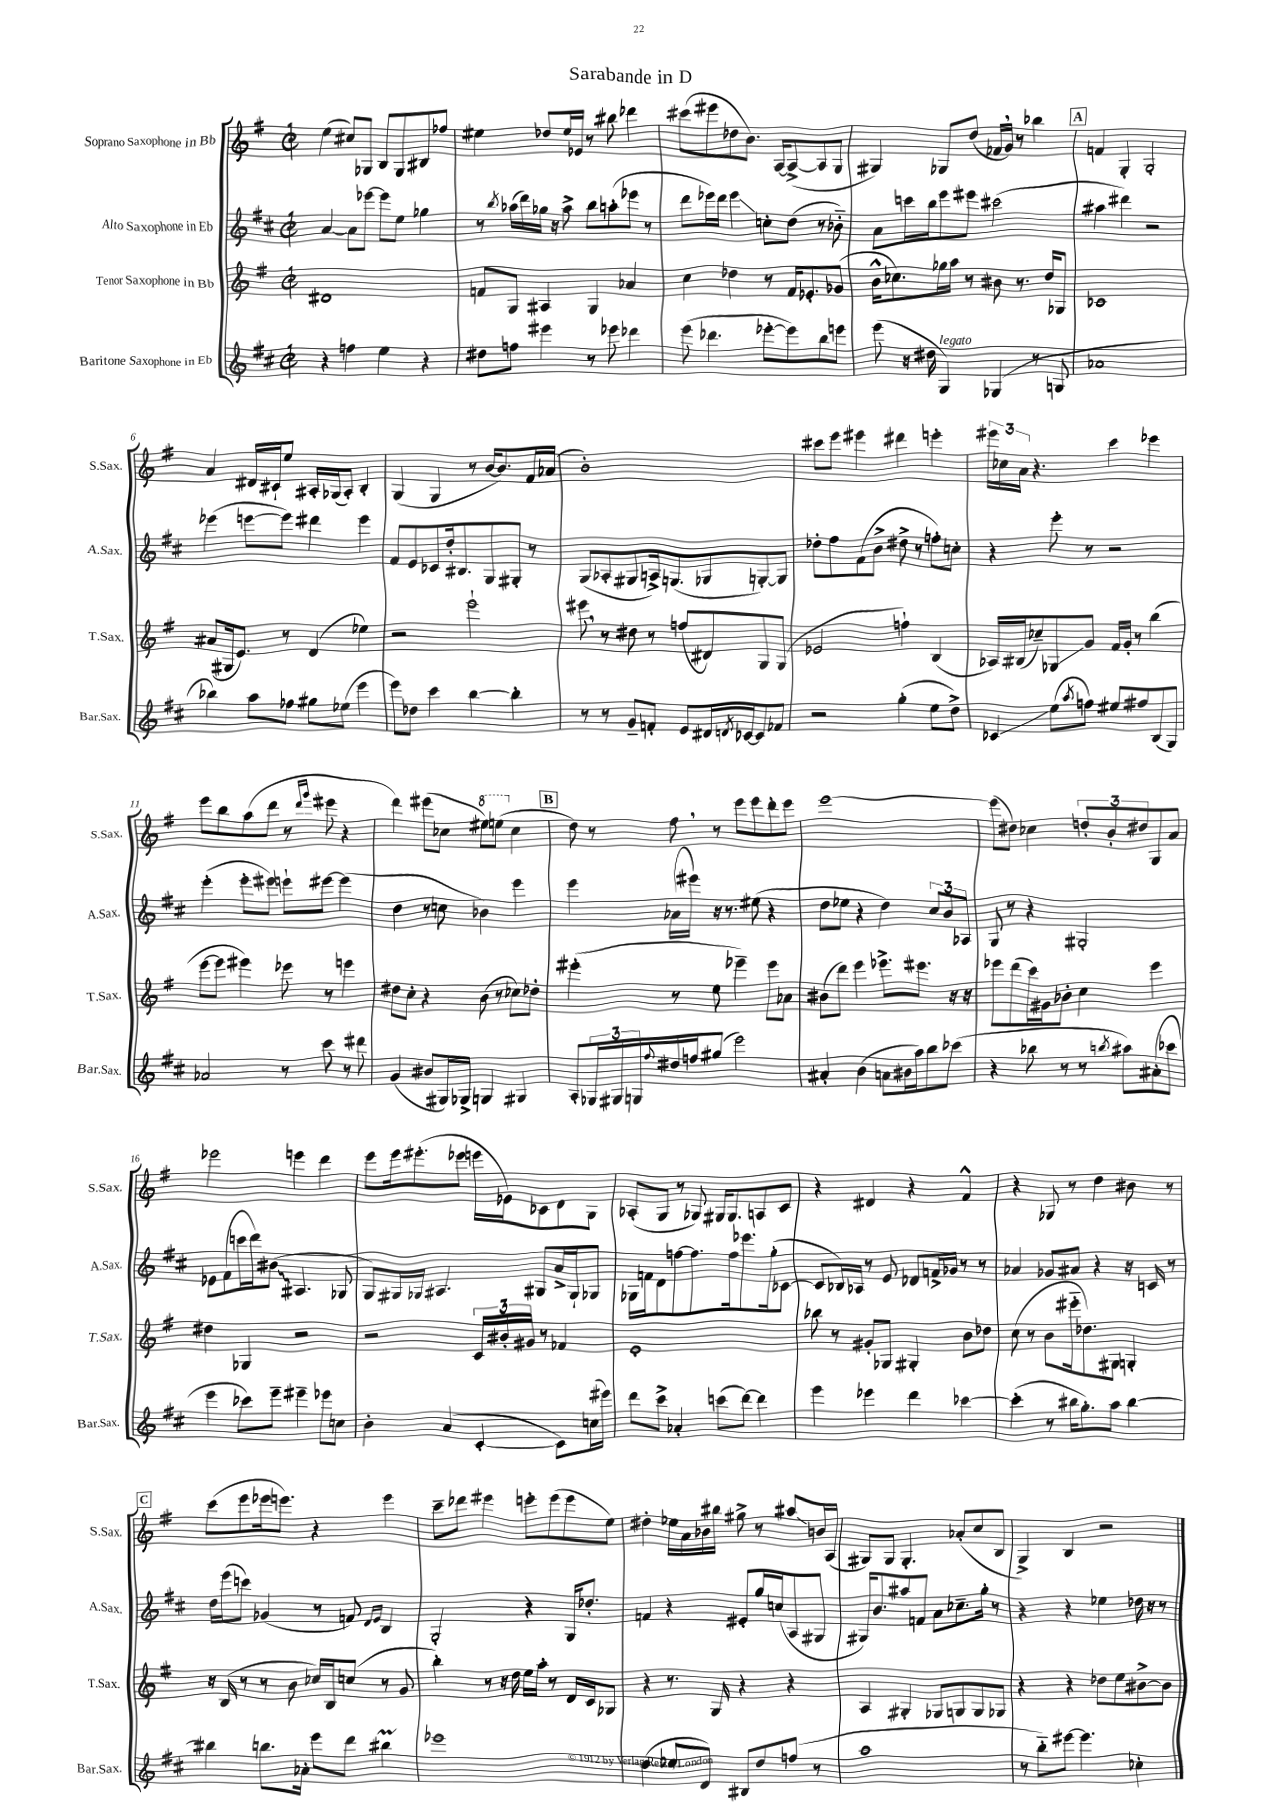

**kern	**kern	**kern	**kern
*staff4	*staff3	*staff2	*staff1
*clefG2	*clefG2	*clefG2	*clefG2
*k[f#c#]	*k[f#]	*k[f#c#]	*k[f#]
*M2/2	*M2/2	*M2/2	*M2/2
*met(c|)	*met(c|)	*met(c|)	*met(c|)
4r	1d#	[4a/	(4ee\
4ff\	.	8a\]L	8cc#/L)
.	.	[8eee-\J	8G-/J
4ee\	.	8eee-\]L	8B/L
.	.	8ee\J	8G-/
4r	.	4gg-\	8B#/
.	.	.	8ff-/J
=	=	=	=
8dd#\L	8f/L	8r	4ee#\
.	.	8qbb/	.
8ff\J	8G/J	(16aa-\LL	.
.	.	16ddd\)	.
4eee#\	4A#/	16gg-\JJ	8dd-/L
.	.	16r	.
.	.	8aa-^\	16ee#/L
.	.	.	16e-/JJ
8r	4G/	8bb\L	8r
8eee-\	.	(8aa'\	8bb#\
4ddd-\	4a-/	8eee-\J	4ddd-\
.	.	8r	.
=	=	=	=
(8eee\	4cc\	8ddd\L	(8ccc#\L
4.ddd-\	.	16eee-\L)	8eee#\
.	.	16ddd\JJ	.
.	4dd-\	4eee-\	8dd-\
.	.	.	8.b\J)
[8eee-'\L	8r	8cc'\L	.
.	.	.	[16A/LK
8eee-\])	16f#/LK	(8dd\J	(8A^/_
.	8.e-'/	.	.
8bb\	.	8r	8A/]
8eee\J	(8g-/J	8b-'~\)	8G/J
=	=	=	=
(8eee\	16b^^\LK	8a\L	4G#/)
.	8.cc-\)	.	.
16r	.	16ccc\L	.
16dd#\	.	16bb\J	.
4G/)	16gg-\L	8eee\	8G-/L
.	16aa\JJ	.	.
.	8r	8eee#\J	(8dd/J
(4G-/	8b#\	(2ccc#\	16f-/LL
.	.	.	16g/JJ)
.	8.r	.	8r
8r	.	.	4bb-\
.	16dd/LK	.	.
8G/	8G-/J	.	.
=	=	=	=
1a-	1c-	4aa#\	4f/
.	.	4ddd#\)	4G'/
.	.	2r	2G'/
=	=	=	=
4bb-\)	(8a#/L	(4eee-\	4a/
.	16G#/k	.	.
.	8.e/J)	.	.
8aa\L	.	[8eee\L	16d#/LL
.	.	.	16c#`/J
8ff-\J	8r	8eee\]J)	8ee/J
8gg#\L	(4d/	4ddd#\	16A#'/LL
.	.	.	(16G-/J
(8ee-\J	.	.	8A#'/J)
4eee\	4ee-\)	4eee\	4B'/
=	=	=	=
8eee\L)	2r	8f#/L	(4G/
8dd-\J	.	8e/	.
4ccc#\	.	8c-/	4G/
.	.	16dd'/k	.
.	.	8.B#/	.
[4bb\	2eee`\	.	8r
.	.	8G/	[16b/LK
.	.	.	8.b/])
4bb'\]	.	8G#'/J	.
.	.	8r	16f#/L
.	.	.	(16a-/JJ
=	=	=	=
8r	8eee#\	(8G/L	1b')
8r	8r	8A-'/	.
8g~/L	8dd#\	8G#/	.
8f'/J	8r	16A^/k)	.
.	.	(8.G/	.
8e/L	(8ff/L	.	.
16d#/L	8d#/)	8G-/	.
8qd/	.	.	.
[16c-/J	.	.	.
8c-/]	8G/	[8G'/)	.
8f-/J	(8G/J	8G/]J	.
=	=	=	=
2r	2e-/	8dd-'\L	8ccc#\L
.	.	8ff#\	8eee\J
.	.	(8f#\	4eee#\
.	.	8b^\J	.
(4gg'\	4ff`\)	8dd#^\	4ddd#\
.	.	8r	.
8ee\L	(4B/	8ff'\L)	4eee'\
8dd^\J)	.	8cc'\J	.
=	=	=	=
4c-/	16A-/LL)	4r	24eee#\LL
.	.	.	24cc-\
.	(16B#/J	.	.
.	.	.	24a\JJ
.	8cc-~/)	.	4.r
(8ee\L	8G-/	8eee'\	.
8qaa/	.	.	.
8ff\J)	8g/J	8r	.
8ee#/L	16f#/LL	2r	4ccc\
.	16g'/JJ	.	.
8ff#/	8r	.	.
(8B/	(4bb\	.	4eee-\
8G/J)	.	.	.
=	=	=	=
2a-/	[8eee\L	(4eee'\	8eee\L
.	8eee\]J	.	8bb\
.	4eee#\)	8eee'\L	(8aa\
.	.	8eee#\J)	8ddd\J
8r	8eee-\	8eee`\L	8r
.	.	.	16qqddd/LL
.	.	.	16qqggg/JJ
8ccc#\	8r	[8eee#\J	8eee#\
8r	4eee\	(4eee#\]	4r
8ddd#\	.	.	.
=	=	=	=
(4g/	8dd#\L	4dd\	4ddd\)
.	8cc'\J	.	.
8b#/L	4r	8r	(8eee#\L
16G#/L)	.	8cc\	8cc-\J
16G-^/JJ	.	.	.
4G/	(8b\	4b-\)	8eee#\L)
.	8r	.	(8eee\J
4G#/	8cc-\L)	4eee\	4cc-\
.	8dd-'\J	.	.
=	=	=	=
8A'/L	(4eee#'\	4eee\	8dd\)
24G-/L	.	.	8r
24G#/	.	.	.
24G/	.	.	.
8qqff#/	.	.	.
16dd#/	8r	(16a-\LL	8ff#\
16ff/J	.	16eee#\JJ)	.
(8gg#/J	8ee\	16r	8r
.	.	8.r	.
2eee\)	4eee-~\)	.	8eee\L
.	.	(8ee#\	8eee\
.	8eee-\L	4r	8ddd'\
.	8a-\J	.	8eee\J
=	=	=	=
4a#'/	(8b#\L	8dd\L	[1eee
.	8ddd\J)	8ee-\J	.
(4b\	4eee\	4r	.
8a\L	8.eee-^\L	4dd\)	.
16b#\L	.	.	.
16aa\J)	8.eee#\J	.	.
8bb\	.	12cc#/L	.
.	.	12b/	.
(8ccc-\J	16r	.	.
.	.	12A-/J	.
.	16r	.	.
=	=	=	=
4r	8eee-\L	8G/	(8eee\]L
.	(8ddd\	8r	8dd#\J)
8bb-\	16ccc\L)	4r	4cc-\
.	16g#\J	.	.
8r	8b-'\J	.	.
8r	4cc\	2G#'/	12dd'/L
.	.	.	12b'/
8qbb/	.	.	.
8aa#\L)	.	.	.
.	.	.	12dd#/
(8a#'\	4eee-\	.	8G/
8ccc-\J	.	.	8a/J
=	=	=	=
4eee\	4dd#\	8e-\L	2eee-\
.	.	(8f#\	.
8ccc-\L)	4G-/	16ccc\L	.
.	.	16ddd\J)	.
8eee~\J	.	(8b#\J	.
4eee#~\	2r	4.A#/	4eee\
8eee-\L	.	.	4ddd\
8cc\J	.	8G-/	.
=	=	=	=
4b'\	2r	8G/L)	8eee\L
.	.	16G#/L	16eee\k
.	.	16G-/JJ	(8.eee#'\
(4a/	.	4.A#/	.
.	.	.	8eee-\J
[4c#'/	24c/LL	.	16eee\LL
.	24b#'/	.	.
.	.	.	16e-\J)
.	24g#/JJ	.	.
.	8r	8G#/L	8c-\
8c#\]L)	4f-/	16a^/L	8d\
.	.	16G#`/J	.
(16cc\L	.	8G-/J	8G\J
16eee#\JJ)	.	.	.
=	=	=	=
8ddd\L	1e'	16G-\LL	(8A-'/L
.	.	16f\J	.
8ccc#^\J	.	8d\	8G/J
4a-'/	.	[8ff\	8r
.	.	8.ff\]	8G-/)
(8ccc\L	.	.	16G#/LK
.	.	16ff\k	8.G#/
[8ddd\J)	.	8.eee-\	.
4ddd\]	.	.	8A/
.	.	(16gg'\k	.
.	.	[8c-\J	8c/J
=	=	=	=
4eee\	8bb-\	8c-/]L	4r
.	8r	16B-/L)	.
.	.	16A-/JJ	.
4eee-\	8g#'/L	8r	4d#/
.	8G-/J	8e/	.
4ddd\	4G#'/	8d-/L	4r
.	.	16f^/L	.
.	.	16g-/JJ	.
[4ccc-\	8b\L	8r	4f#^^/
.	8dd-\J	8r	.
=	=	=	=
(4ccc-'\]	(8cc\	4a-/	4r
.	8r	.	.
8r	8b\L	8g-/L	8G-/
16bb#\LK	16eee#'~\k	8a#/J	8r
8.gg'\)	8.dd-\)	.	.
.	.	4r	4dd\
8aa\J	8G#\J	.	.
[4bb#\	4G'/	16r	8b#\
.	.	16c/	.
.	.	8r	8r
=	=	=	=
4bb#\]	16r	16dd\LL	(8ccc\L
.	(16B/	(16eee\J	.
.	8r	8ccc\J)	8eee\
8.bb\L	8r	(4g-/	16eee-\k
.	.	.	8.eee\J)
.	8b\	.	.
16a-'\Jk	.	.	.
8eee\L	16cc-/LL)	8r	4r
.	16B/J	.	.
8ddd\J	(8cc/J	8f/)	.
.	.	16qqd/LL	.
.	.	16qqe/JJ	.
4bb#\	8r	4B/	4eee\
.	8g/	.	.
=	=	=	=
1eee-	4bb'\)	2G'/	8ccc~\L
.	.	.	8ddd-\J
.	8r	.	4eee#\
.	16r	.	.
.	16dd\	.	.
.	16ee\LL	4r	8eee'\L
.	16aa'\JJ	.	.
.	8r	.	(8eee\
.	16d/LL	16G/LK	8eee\
.	16c/J	8.dd-'/J	.
.	8G-/J	.	8ee\J)
=	=	=	=
(4dd\	4r	4f/	4dd#'\
8ee-/L	8.r	4r	16ee-\LL
.	.	.	16a\
8d/J)	.	.	16b-\
.	16G/	.	16bb#\JJ
8B#/L	4r	8e#'/L	8gg#^\
8dd/	.	16gg/L	8r
.	.	(16cc/J	.
(8ff/J	4r	8A/	8aa#/L
8r	.	8G#/J	16b/L
.	.	.	(16A/JJ
=	=	=	=
1aa	4A/	16G#/LK)	8G#/L)
.	.	8.b/	.
.	.	.	8G#/J
.	4G#'/	8aa#/	4.G#'/
.	.	8f/J	.
.	8G-/L	8a\L	.
.	8G/	8.cc-~\	(8a-'/L
.	8G/	.	8cc/
.	.	16gg'\Jk	.
.	8G-/J	8r	8B/J
=	=	=	=
8r	4r	4r	4G^/)
8bb'~\L)	.	.	.
[8eee#\J	4r	4r	4B/
4.eee#\]	.	.	.
.	8dd-\L	4ee-\	2r
.	8ee\	.	.
4cc-'\	[8b#^\	16dd-\	.
.	.	16r	.
.	8b#\]J	8r	.
==	==	==	==
*-	*-	*-	*-
